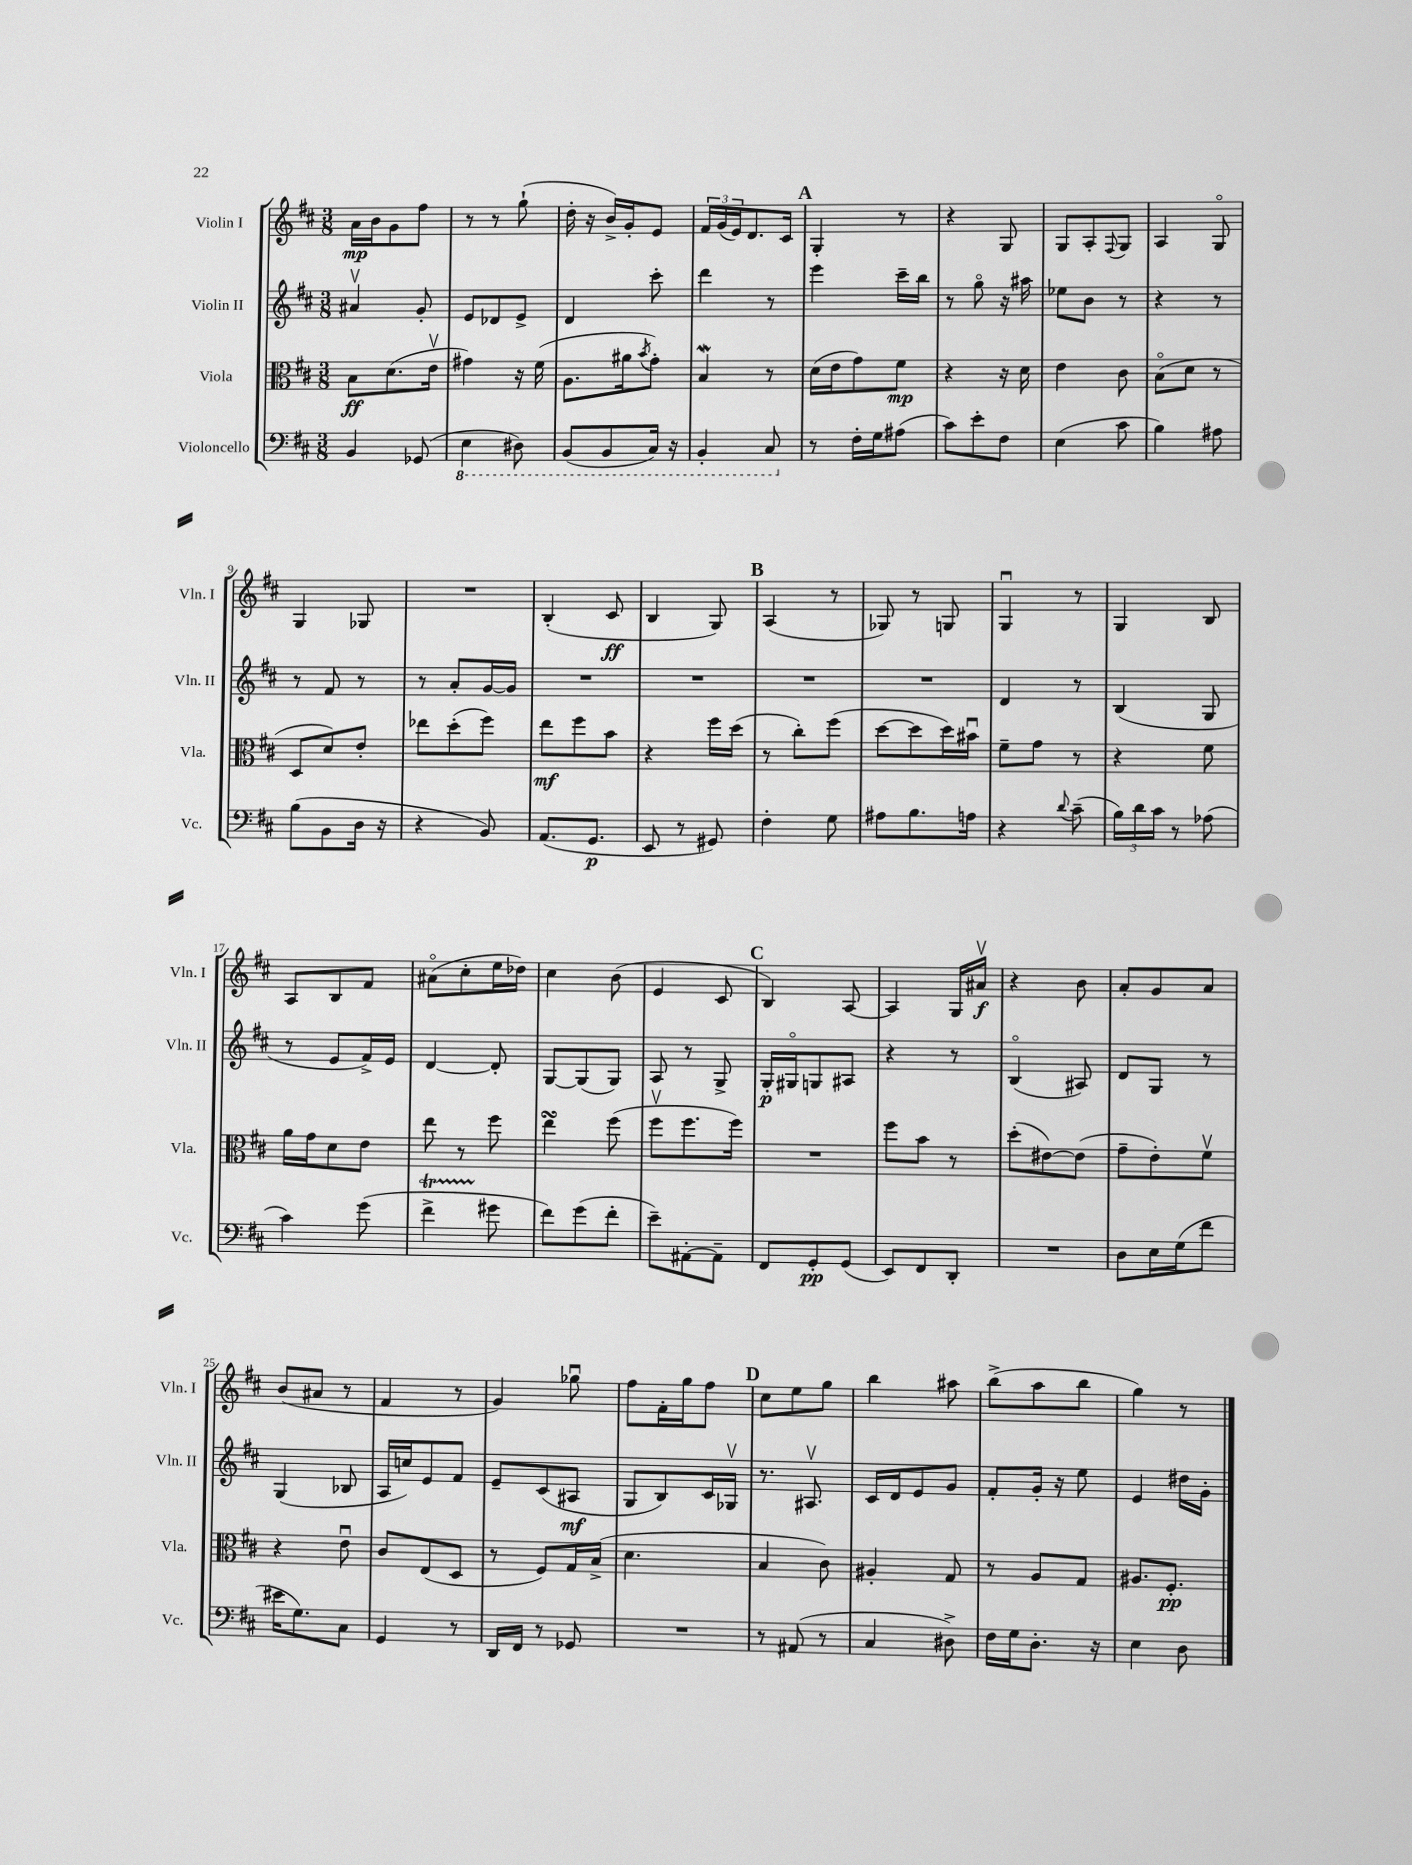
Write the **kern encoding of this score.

**kern	**dynam	**kern	**dynam	**kern	**dynam	**kern	**dynam
*part4	*part4	*part3	*part3	*part2	*part2	*part1	*part1
*staff4	*staff4	*staff3	*staff3	*staff2	*staff2	*staff1	*staff1
*I"Violoncello	*	*I"Viola	*	*I"Violin II	*	*I"Violin I	*
*I'Vc.	*	*I'Vla.	*	*I'Vln. II	*	*I'Vln. I	*
*clefF4	*	*clefC3	*	*clefG2	*	*clefG2	*
*k[f#c#]	*	*k[f#c#]	*	*k[f#c#]	*	*k[f#c#]	*
*M3/8	*	*M3/8	*	*M3/8	*	*M3/8	*
=1	=1	=1	=1	=1	=1	=1	=1
4BB/	.	8B\L	ff	4a#Xv/	.	16a\LL	mp
.	.	.	.	.	.	16b\J	.
.	.	(8.d\	.	.	.	8g\	.
(8GG-X/	.	.	.	8g'/	.	8ff#\J	.
.	.	16ev\Jk	.	.	.	.	.
=2	=2	=2	=2	=2	=2	=2	=2
*8ba	*	*	*	*	*	*	*
4EE\	.	4g#X\)	.	8e/L	.	8r	.
.	.	.	.	8d-X/	.	8r	.
8DD#X\)	.	16r	.	8e^/J	.	(8gg`\	.
.	.	(16f#\	.	.	.	.	.
=3	=3	=3	=3	=3	=3	=3	=3
(8BBB/L	.	8.A\L	.	4d/	.	16dd'\	.
.	.	.	.	.	.	16r	.
8BBB/	.	.	.	.	.	16b^/LL)	.
.	.	16a#X\k	.	.	.	16g'/J	.
.	.	8qb/	.	.	.	.	.
16CC#/Jk)	.	8g'\J)	.	8ccc#'\	.	8e/J	.
16r	.	.	.	.	.	.	.
=4	=4	=4	=4	=4	=4	=4	=4
4BBB'/	.	4BW/	.	4ddd\	.	24f#/LL	.
.	.	.	.	.	.	(24g/	.
.	.	.	.	.	.	24e/J)	.
.	.	.	.	.	.	8.d/	.
8CC#/	.	8r	.	8r	.	.	.
.	.	.	.	.	.	16c#/Jk	.
!!LO:REH:place=s1:t=A
=5	=5	=5	=5	=5	=5	=5	=5
*X8ba	*	*	*	*	*	*	*
8r	.	(16d\LL	.	4eee\	.	4G'/	.
.	.	16e\J	.	.	.	.	.
16F#'\LL	.	8g\)	.	.	.	.	.
16G\J	.	.	.	.	.	.	.
(8A#X\J	.	8f#\J	mp	16ccc#~\LL	.	8r	.
.	.	.	.	16bb\JJ	.	.	.
=6	=6	=6	=6	=6	=6	=6	=6
8c#\L)	.	4r	.	8r	.	4r	.
8e'\	.	.	.	8gg\	.	.	.
8F#\J	.	16r	.	16r	.	8G/	.
.	.	16d\	.	16aa#X\	.	.	.
=7	=7	=7	=7	=7	=7	=7	=7
(4E\	.	4e\	.	8ee-X\L	.	8G/L	.
.	.	.	.	8b\J	.	8A'/	.
.	.	.	.	.	.	8qqF#/	.
8c#\	.	8c#\	.	8r	.	8G/J	.
=8	=8	=8	=8	=8	=8	=8	=8
4B\)	.	(8B\L	.	4r	.	4A/	.
.	.	8d\J	.	.	.	.	.
8A#X\	.	8r	.	8r	.	8G/	.
!!LO:LB:g=z
=9	=9	=9	=9	=9	=9	=9	=9
(8B\L	.	8D/L	.	8r	.	4G/	.
8BB\	.	8d/)	.	8f#/	.	.	.
16D\Jk	.	8e'/J	.	8r	.	8G-X/	.
16r	.	.	.	.	.	.	.
=10	=10	=10	=10	=10	=10	=10	=10
4r	.	8ee-X\L	.	8r	.	4.r	.
.	.	(8dd'\	.	8a'/L	.	.	.
8BB/)	.	8ff#\J)	.	[16g/L	.	.	.
.	.	.	.	16g/JJ]	.	.	.
=11	=11	=11	=11	=11	=11	=11	=11
(8.AA/L	.	8ee\L	mf	4.r	.	(4B'/	.
.	.	8ff#\	.	.	.	.	.
8.GG/J	p	.	.	.	.	.	.
.	.	8b\J	.	.	.	8c#/	ff
=12	=12	=12	=12	=12	=12	=12	=12
8EE/	.	4r	.	4.r	.	4B/	.
8r	.	.	.	.	.	.	.
8GG#X/)	.	16ff#\LL	.	.	.	8G/)	.
.	.	(16dd\JJ	.	.	.	.	.
!!LO:REH:place=s1:t=B
=13	=13	=13	=13	=13	=13	=13	=13
4F#'\	.	8r	.	4.r	.	(4A/	.
.	.	8cc#'\L)	.	.	.	.	.
8G\	.	(8ff#\J	.	.	.	8r	.
=14	=14	=14	=14	=14	=14	=14	=14
8A#X\L	.	[8dd\L	.	4.r	.	8G-X/)	.
8.B\	.	8dd\]	.	.	.	8r	.
.	.	16dd\L)	.	.	.	8Gn/	.
16An\Jk	.	16b#Xu\JJ	.	.	.	.	.
=15	=15	=15	=15	=15	=15	=15	=15
4r	.	8f#~\L	.	4d/	.	4Gu/	.
.	.	8g\J	.	.	.	.	.
8qqd/	.	.	.	.	.	.	.
(8c#~\	.	8r	.	8r	.	8r	.
=16	=16	=16	=16	=16	=16	=16	=16
24B\LL)	.	4r	.	(4B/	.	4G/	.
24d\	.	.	.	.	.	.	.
24c#\JJ	.	.	.	.	.	.	.
8r	.	.	.	.	.	.	.
(8A-X\	.	8f#\	.	8G/	.	8B/	.
!!LO:LB:g=z
=17	=17	=17	=17	=17	=17	=17	=17
4c#\)	.	16a\LL	.	8r	.	8A/L	.
.	.	16g\J	.	.	.	.	.
.	.	8d\	.	8e/L	.	8B/	.
(8g\	.	8e\J	.	16f#^/L)	.	8f#/J	.
.	.	.	.	16e/JJ	.	.	.
=18	=18	=18	=18	=18	=18	=18	=18
4f#t^\	.	8ee\	.	[4d/	.	(8a#X\L	.
.	.	8r	.	.	.	8cc#'\	.
8g#X\	.	8ff#\	.	8d'/]	.	16ee\L	.
.	.	.	.	.	.	16dd-X\JJ)	.
=19	=19	=19	=19	=19	=19	=19	=19
8f#\L)	.	4eesSSS\	.	[8G/L	.	4cc#\	.
(8g\	.	.	.	(8G/]	.	.	.
8f#'\J	.	(8ff#\	.	8G/J)	.	(8b\	.
=20	=20	=20	=20	=20	=20	=20	=20
8e~\L)	.	8ff#v\L	.	8A/	.	4e/	.
[8AA#X'\	.	8.ff#\	.	8r	.	.	.
8AA#~\J]	.	.	.	8G^/	.	8c#/	.
.	.	16ff#\Jk)	.	.	.	.	.
!!LO:REH:place=s1:t=C
=21	=21	=21	=21	=21	=21	=21	=21
8FF#/L	.	4.r	.	16G'/LL	p	4B/)	.
.	.	.	.	16G#X/J	.	.	.
8GG'/	pp	.	.	8Gn/	.	.	.
(8GG/J	.	.	.	8A#X/J	.	[8A/	.
=22	=22	=22	=22	=22	=22	=22	=22
8EE/L)	.	8ff#\L	.	4r	.	4A/]	.
8FF#/	.	8b\J	.	.	.	.	.
8DD'/J	.	8r	.	8r	.	16G/LL	.
.	.	.	.	.	.	16a#Xv/JJ	f
=23	=23	=23	=23	=23	=23	=23	=23
4.r	.	(8dd'\L	.	(4B/	.	4r	.
.	.	[8e#X\)	.	.	.	.	.
.	.	(8e#\J]	.	8A#X/)	.	8b\	.
=24	=24	=24	=24	=24	=24	=24	=24
8D\L	.	8g~\L	.	8d/L	.	8a'/L	.
16E\L	.	8e'\)	.	8G/J	.	8g/	.
(16G\J	.	.	.	.	.	.	.
8f#\J	.	8f#v\J	.	8r	.	8a/J	.
!!LO:LB:g=z
=25	=25	=25	=25	=25	=25	=25	=25
16e#X\KL	.	4r	.	(4G/	.	(8b/L	.
8.G\)	.	.	.	.	.	.	.
.	.	.	.	.	.	8a#X/J	.
8C#\J	.	8eu\	.	8B-X/	.	8r	.
=26	=26	=26	=26	=26	=26	=26	=26
4GG/	.	8c#/L	.	16A/LL	.	4f#/	.
.	.	.	.	16ccn/J)	.	.	.
.	.	(8E/	.	8e/	.	.	.
8r	.	8D/J	.	8f#/J	.	8r	.
=27	=27	=27	=27	=27	=27	=27	=27
16DD/LL	.	8r	.	8e~/L	.	4g/)	.
16FF#/JJ	.	.	.	.	.	.	.
8r	.	8F#/L)	.	(8c#/	.	.	.
8GG-X/	.	16G/L	.	8A#X/J	mf	8gg-Xu\	.
.	.	(16B^/JJ	.	.	.	.	.
=28	=28	=28	=28	=28	=28	=28	=28
4.r	.	4.d\	.	8G/L	.	8ff#\L	.
.	.	.	.	8B/)	.	16f#'\L	.
.	.	.	.	.	.	16gg\J	.
.	.	.	.	16c#/L	.	8ff#\J	.
.	.	.	.	16G-Xv/JJ	.	.	.
!!LO:REH:place=s1:t=D
=29	=29	=29	=29	=29	=29	=29	=29
8r	.	4B/	.	8.r	.	8cc#\L	.
(8AA#X/	.	.	.	.	.	8ee\	.
.	.	.	.	8.A#Xv/	.	.	.
8r	.	8c#\)	.	.	.	8gg\J	.
=30	=30	=30	=30	=30	=30	=30	=30
4C#/	.	4A#X'/	.	16c#/LL	.	4bb\	.
.	.	.	.	16d/J	.	.	.
.	.	.	.	8e/	.	.	.
8D#X^\)	.	8G/	.	8g/J	.	8aa#X\	.
=31	=31	=31	=31	=31	=31	=31	=31
16F#\LL	.	8r	.	8f#'/L	.	(8bb^\L	.
16G\J	.	.	.	.	.	.	.
8.D'\J	.	8A/L	.	16g'/Jk	.	8aa\	.
.	.	.	.	16r	.	.	.
.	.	8G/J	.	8ee\	.	8bb\J	.
16r	.	.	.	.	.	.	.
=32	=32	=32	=32	=32	=32	=32	=32
4E\	.	8.A#X/L	.	4e/	.	4gg\)	.
.	.	8.F#'/J	pp	.	.	.	.
8D\	.	.	.	16dd#X\LL	.	8r	.
.	.	.	.	16g'\JJ	.	.	.
==	==	==	==	==	==	==	==
*-	*-	*-	*-	*-	*-	*-	*-
